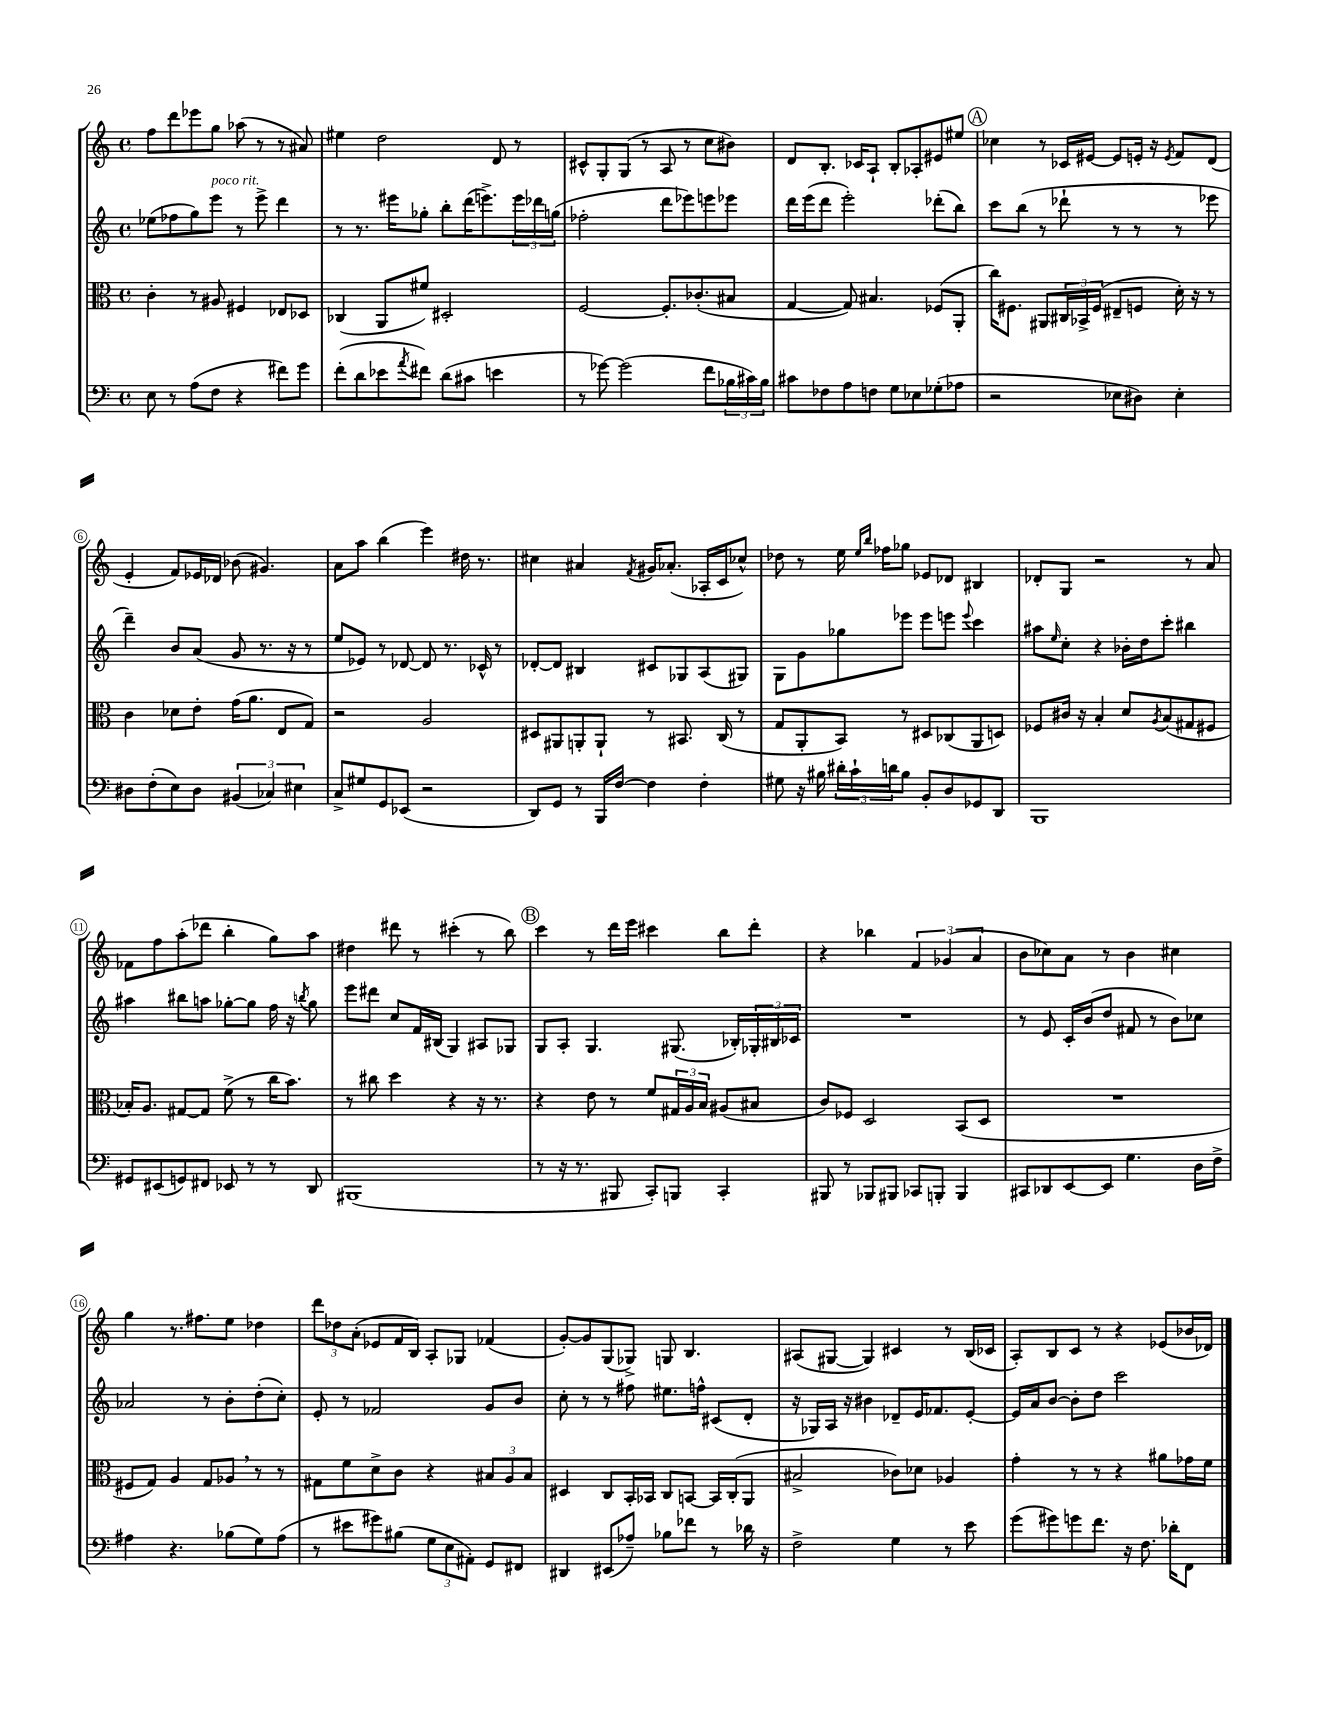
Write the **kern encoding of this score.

**kern	**kern	**kern	**kern
*staff4	*staff3	*staff2	*staff1
*clefF4	*clefC3	*clefG2	*clefG2
*k[]	*k[]	*k[]	*k[]
*M4/4	*M4/4	*M4/4	*M4/4
*met(c)	*met(c)	*met(c)	*met(c)
8E\	4c'\	(8ee-\L	8ff\L
8r	.	8ff-\	8ddd\
(8A\L	8r	8gg\)	8eee-\
8F\J	8A#/	8eee\J	8gg\J
4r	4F#/	8r	(8aa-\
.	.	8eee^\	8r
8f#\L)	8E-/L	4ddd\	8r
8g\J	8D-/J	.	8a#/)
=	=	=	=
(8f'\L	(4C-/	8r	4ee#\
8d\	.	8.r	.
8e-\	8AA/L	.	2dd\
.	.	16eee#\LK	.
8qa/	.	.	.
8f#\J)	8f#/J)	8gg-'\J	.
(8d\L	2D#'/	8bb'\L	.
8c#\J	.	(16ddd\K	.
.	.	8.eee^\)	.
4e\	.	.	8d/
.	.	24eee\L	8r
.	.	24ddd-\	.
.	.	(24gg\JJ	.
=	=	=	=
8r	[2F/	2ff-'\	8c#^^/L
[8g-\)	.	.	8G'/
(2g-\]	.	.	(8G/J
.	.	.	8r
.	8.F'/]L	8ddd\L	8A/
.	.	8eee-\)	8r
.	(8.c-'/	.	.
8f\L	.	8eee\	8cc\L
24B-\L	8B#/J	8eee-\J	8b#\J)
24c#\)	.	.	.
24B-\JJ	.	.	.
=	=	=	=
8c#\L	[4G/	16ddd\LL	8d/L
.	.	(16eee\J	.
8F-\	.	8ddd\J	8.B'/J
8A\	8G/])	2eee'\)	.
.	.	.	16c-/LK
8F\J	4.B#/	.	8A`/J
8G\L	.	.	8B'/L
8E-\	.	.	8A-'/
(8G-'\	(8F-/L	(8ddd-'\L	8e#/
8A-\J	8AA'/J	8bb\J)	8ee#/J
=	=	=	=
2r	16cc\LK)	8ccc\L	4cc-\
.	8.F#\J	.	.
.	.	(8bb\J	.
.	8AA#/L	8r	8r
.	24C#/L	8ddd-`\	16c-/LL
.	24BB-^/	.	.
.	.	.	[16e#/JJ
.	(24F#/JJ	.	.
8E-\L	8E#~/L	8r	8e#/]L
8D#\J)	8F/J	8r	16e'/Jk
.	.	.	16r
.	.	.	8qe/
4E-'\	16d'\)	8r	8f/L
.	16r	.	.
.	8r	8eee-\	(8d/J
=	=	=	=
8D#\L	4c\	4ddd~\)	4e'/
(8F'\	.	.	.
8E\)	8d-\L	8b/L	8f/L)
8D#\J	8e'\J	(8a/J	16e-/L
.	.	.	16d-/JJ
(6BB#/	(16g\LK	8g/	(8b-\
.	8.a\J	.	.
.	.	8.r	4.g#/)
6C-/)	.	.	.
.	8E/L	.	.
.	.	16r	.
6E#\	.	.	.
.	8G/J)	8r	.
=	=	=	=
8C^/L	2r	8ee/L	8a\L
8G#/	.	8e-/J)	8aa\J
8GG/	.	8r	(4bb\
(8EE-/J	.	[8d-/	.
2r	2A/	8d-/]	4eee\)
.	.	8.r	.
.	.	.	16dd#\
.	.	16c-^^/	8.r
.	.	8r	.
=	=	=	=
8DD/L)	8D#/L	[8d-'/L	4cc#\
8GG/J	8AA#/	8d-/]J	.
8r	8AA'/	4B#/	4a#/
16BBB/LL	8AA`/J	.	.
[16F/JJ	.	.	.
.	.	.	8qf/
4F\]	8r	8c#/L	16g#/LK
.	.	.	(8.a-'/J
.	8.BB#/	8G-/	.
4F'\	.	(8A/	16A-'/LL
.	(16C/	.	16c/J
.	8r	8G#/J)	8cc-^^/J)
=	=	=	=
8G#\	8G/L	8G\L	8dd-\
16r	8AA'/	8g\	8r
16B#\	.	.	.
24d#'\LL	8BB/J)	8gg-\	16ee\
24c`\	.	.	.
.	.	.	16qqee/LL
.	.	.	16qqbb/JJ
.	.	.	16ff-\LK
24d\J	.	.	.
8B#\J	8r	8eee-\J	8gg-\J
8BB'/L	8D#/L	8eee-\L	8e-/L
8D/	(8C-/	8eee\J	8d-/J
.	.	8qqeee/	.
8GG-/	8AA/	4ccc\	4B#/
8DD/J	8D/J)	.	.
=	=	=	=
1BBB	8F-/L	8aa#\L	8d-'/L
.	.	16qqee/	.
.	16c#/Jk	8cc'\J	8G/J
.	16r	.	.
.	4B'/	4r	2r
.	8d/L	16b-'\LL	.
.	.	16dd\J	.
.	8qA/	.	.
.	(8B/	8ccc'\J	.
.	8G#/	4bb#\	8r
.	8F#/J	.	8a/
=	=	=	=
8GG#/L	16B-'/LK)	4aa#\	8f-\L
.	8.A/J	.	.
(8EE#/	.	.	8ff\
8GG/)	[8G#/L	8bb#\L	(8aa'\
8FF#/J	8G#/]J	8aa\J	8ddd-\J
8EE-/	(8f^\	[8gg-'\L	4bb'\
8r	8r	8gg-\]J	.
8r	16cc\LK	16ff\	8gg\L)
.	8.b\J)	16r	.
.	.	8qbb/	.
8DD/	.	8gg-\	8aa\J
=	=	=	=
(1BBB#	8r	8eee\L	4dd#\
.	8cc#\	8ddd#\J	.
.	4dd\	8cc/L	8ddd#\
.	.	16f/L	8r
.	.	(16B#/JJ	.
.	4r	4G/)	(4ccc#'\
.	16r	8A#/L	8r
.	8.r	.	.
.	.	8G-/J	8bb\)
=	=	=	=
8r	4r	8G/L	4ccc\
16r	.	8A'/J	.
8.r	.	.	.
.	8e\	4.G/	8r
8BBB#/	8r	.	16ddd\LL
.	.	.	16eee\JJ
8CC'/L)	8f/L	.	4ccc#\
8BBB/J	24G#/L	(8.G#/	.
.	24A/	.	.
.	24B/JJ	.	.
4CC'/	(8A#/L	.	8bb\L
.	.	16B-'/LL)	.
.	8B#/J	24G-'/	8ddd'\J
.	.	24B#/	.
.	.	24c-/JJ	.
=	=	=	=
8BBB#/	8c/L)	1r	4r
8r	8F-/J	.	.
8BBB-/L	2D/	.	4bb-\
8BBB#/J	.	.	.
8CC-/L	.	.	6f/
8BBB'/J	.	.	.
.	.	.	(6g-/
4BBB/	(8BB/L	.	.
.	.	.	6a/
.	8D/J	.	.
=	=	=	=
8CC#/L	1r	8r	8b\L
8DD-/	.	8e/	8cc-\)
[8EE/	.	16c'/LL	8a\J
.	.	(16b/J	.
8EE/]J	.	8dd/J	8r
4.G\	.	8f#/	4b\
.	.	8r	.
.	.	8b\L)	4cc#\
16D\LL	.	8cc-\J	.
16F^\JJ	.	.	.
=	=	=	=
4A#\	8F#/L	2a-/	4gg\
.	8G/J)	.	.
4.r	4A/	.	8.r
.	.	.	8.ff#\L
.	8G/L	8r	.
(8B-\L	8A-/J	8b'\L	8ee\J
8G\)	8r	(8dd'\	4dd-\
(8A#\J	8r	8cc'\J)	.
=	=	=	=
8r	8G#\L	8e'/	12ddd\L
.	.	.	12dd-\
8e#\L	8f\	8r	.
.	.	.	(12a'\J
8g#\)	8d^\	2f-/	8e-/L
(8B#\J	8c\J	.	16f/L
.	.	.	16B/JJ)
12G\L	4r	.	8A'/L
12E\	.	.	.
.	.	.	8G-/J
12AA#'\J)	.	.	.
8GG/L	12B#/L	8g/L	(4f-/
.	12A/	.	.
8FF#/J	.	8b/J	.
.	12B#/J	.	.
=	=	=	=
4DD#/	4D#/	8cc'\	[8g'/L)
.	.	8r	8g/]
(8EE#/L	8C/L	8r	(8G/
8A-~/J)	16BB'/L	8ff#\	8G-^/J)
.	16BB-/JJ	.	.
8B-\L	8C/L	8.ee#\L	8G/
8f-\J	[8BB/J	.	4.B/
.	.	16ff^^\Jk	.
8r	16BB/]LL	(8c#/L	.
.	(16C'/J	.	.
16d-\	8AA/J	8d'/J	.
16r	.	.	.
=	=	=	=
2F^\	2B#^/	16r	(8A#/L
.	.	16G-/LL)	.
.	.	16A/JJ	[8G#/J
.	.	16r	.
.	.	4b#\	4G#/])
4G\	8c-\L)	8d-~/L	4c#/
.	8d-\J	16e/K	.
.	.	8.f-/	.
8r	4A-/	.	8r
8e\	.	[8e'/J	(16B/LL
.	.	.	16c-/JJ
=	=	=	=
(8g\L	4g'\	16e/]LL	8A'/L)
.	.	16a/J	.
8g#\)	.	[8b/J	8B/
8g\	8r	8b'\]L	8c/J
8.f\J	8r	8dd\J	8r
.	4r	2ccc\	4r
16r	.	.	.
8.F\	.	.	.
.	8a#\L	.	(8e-/L
16d-'\LK	.	.	.
8FF\J	16g-\L	.	16b-/L
.	16f\JJ	.	16d-/JJ)
==	==	==	==
*-	*-	*-	*-
